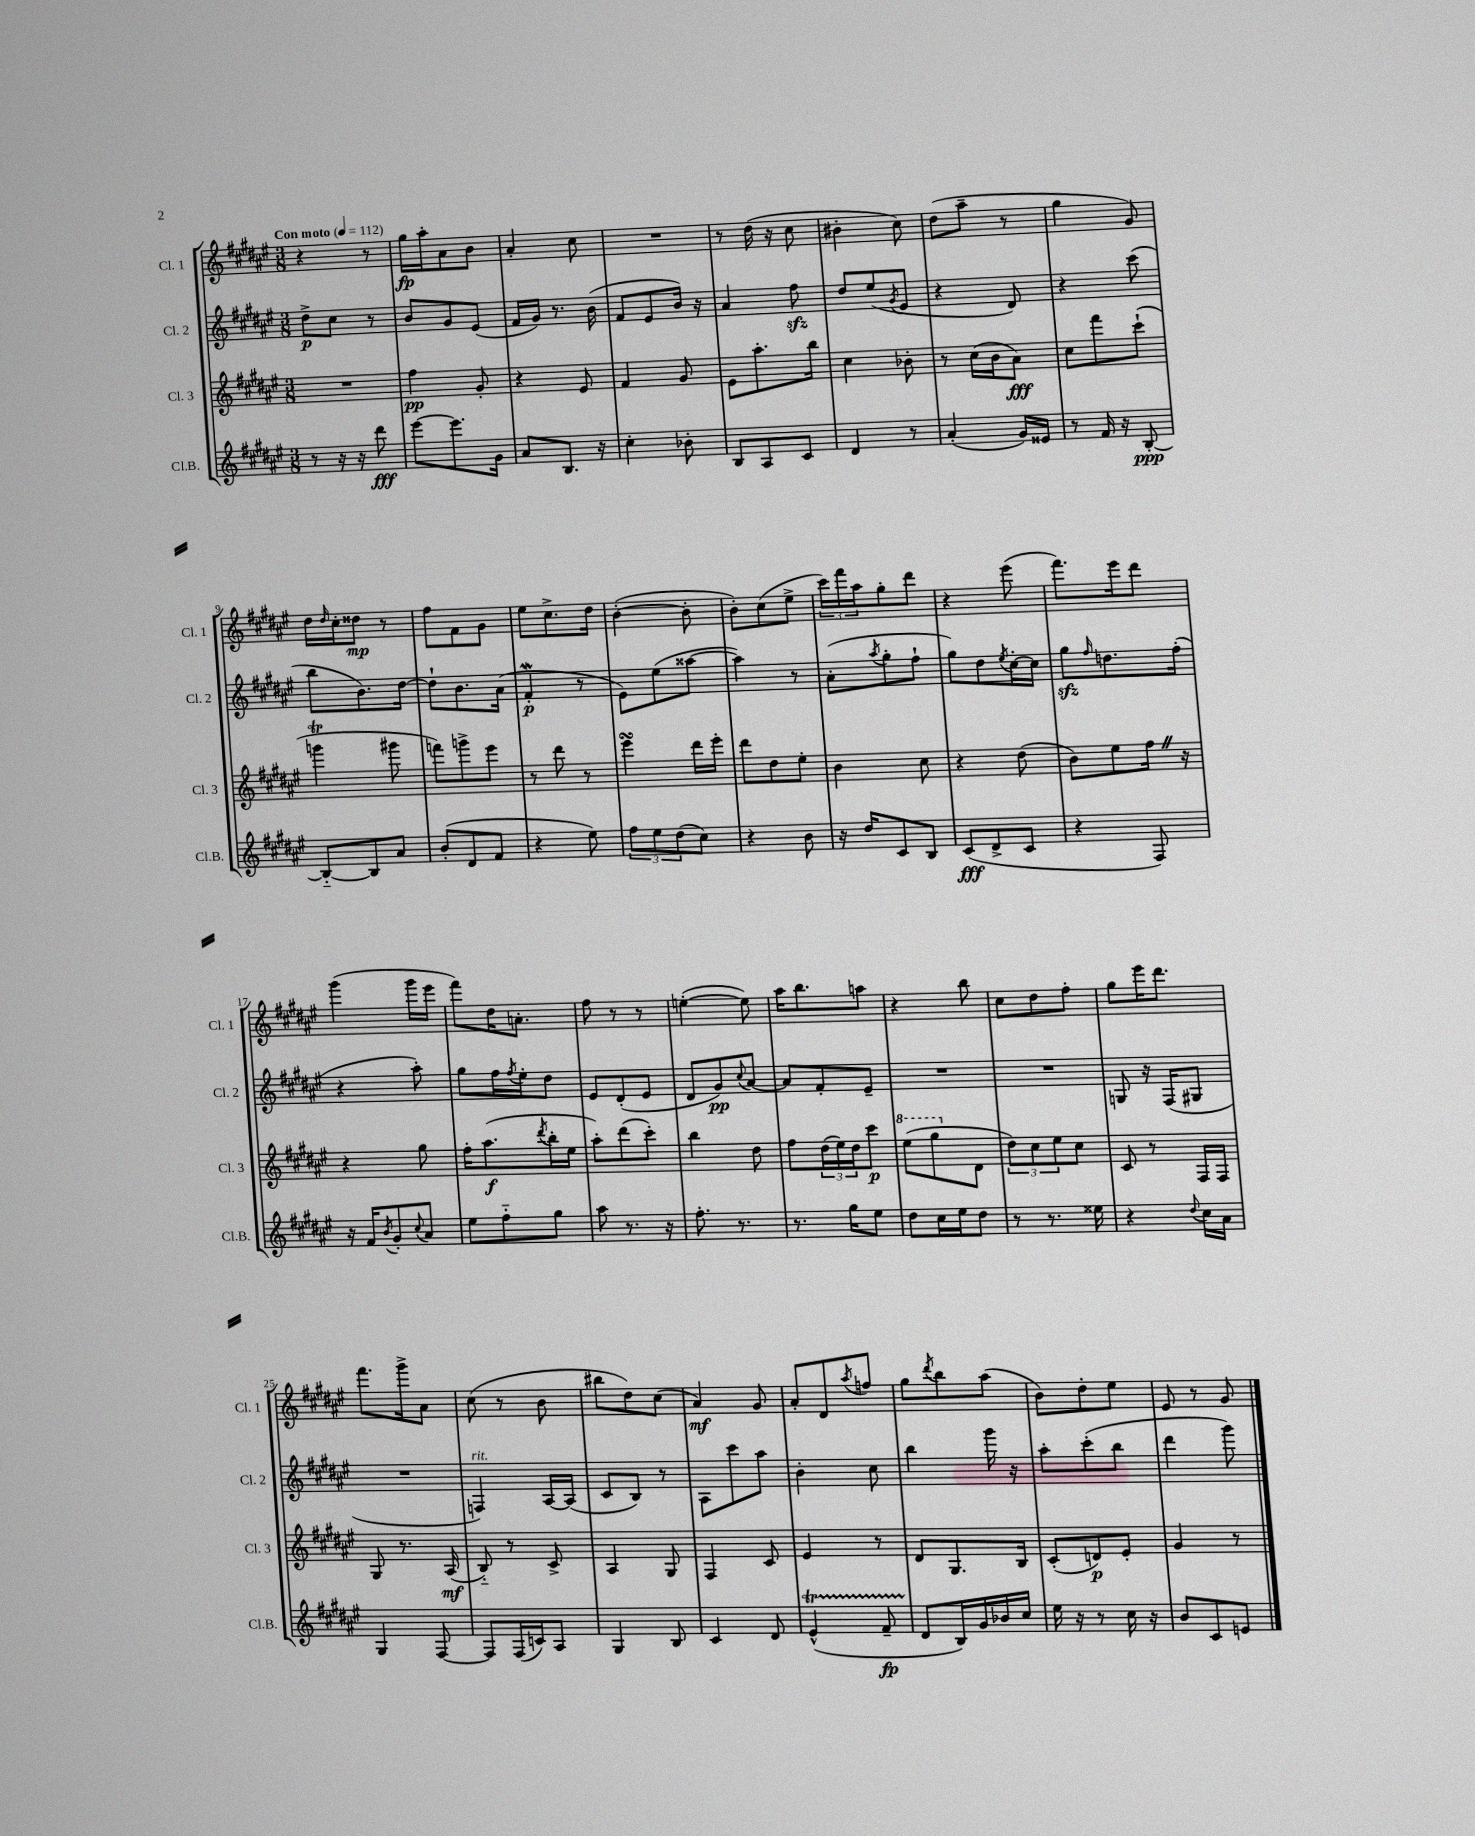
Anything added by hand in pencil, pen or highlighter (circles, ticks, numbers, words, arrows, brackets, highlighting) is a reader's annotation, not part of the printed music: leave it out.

**kern	**kern	**kern	**kern
*staff4	*staff3	*staff2	*staff1
*clefG2	*clefG2	*clefG2	*clefG2
*k[f#c#g#d#a#e#]	*k[f#c#g#d#a#e#]	*k[f#c#g#d#a#e#]	*k[f#c#g#d#a#e#]
*M3/8	*M3/8	*M3/8	*M3/8
*MM112	*MM112	*MM112	*MM112
8r	4.r	8dd#^\L	4r
16r	.	8cc#\J	.
16r	.	.	.
8ddd#\	.	8r	8r
=	=	=	=
[8eee#\L	4ff#\	8b/L	16gg#\LL
.	.	.	16aa#'\J
8.eee#\]	.	8g#/	8a#\
.	8g#'/	(8e#/J	8b\J
16g#\Jk	.	.	.
=	=	=	=
8a#/L	4r	16f#/LL	4a#'/
.	.	16g#/JJ)	.
8.B/J	.	8.r	.
.	8e#/	.	8cc#\
16r	.	(16b\	.
=	=	=	=
4cc#'\	4f#/	8f#/L	4.r
.	.	8e#/	.
8b-'\	8g#/	16b/Jk)	.
.	.	16r	.
=	=	=	=
8B/L	8e#\L	4a#/	8r
8A#/	8.aa#'\	.	(16dd#\
.	.	.	16r
8c#/J	.	8ff#\	8cc#\
.	16bb\Jk	.	.
=	=	=	=
4d#/	4cc#\	8dd#/L	4b#'\
.	.	(8ee#/	.
.	.	8qg#/	.
8r	8b-'\	8e#/J	8cc#\)
=	=	=	=
(4a#'/	8r	4r	(8dd#\L
.	(16cc#\LL	.	8aa#~\J
.	16b\J	.	.
16g#/LL)	8a#\J)	8d#/)	8r
16e##/JJ	.	.	.
=	=	=	=
8r	8cc#\L	4r	4gg#\
16f#/	8fff#\	.	.
16r	.	.	.
[8B'/	(8ccc#`\J	(8ccc#\	8g#/)
=	=	=	=
8B'~/_L	4ggg\	8bb\L	16dd#\LL
.	.	.	16qqdd#/
.	.	.	16cc#'\J
8B/]	.	8.b\)	8dd##\J
8a#/J	8ggg#\	.	8r
.	.	[16dd#\Jk	.
=	=	=	=
(8b'/L	8fff\L)	8dd#`\]L	8ff#\L
8d#/	8ggg^\	8.b\	8f#\
8f#/J	8eee#\J	.	8g#\J
.	.	(16a#\Jk	.
=	=	=	=
4r	8r	4f#'/	8ee#\L
.	8ddd#\	.	8.cc#^\
8ee#\)	8r	8r	.
.	.	.	16dd#\Jk
=	=	=	=
12ff#\L	4eee#\	8e#\L)	([4b'\
12ee#\	.	.	.
.	.	(8ee#\	.
(12dd#\	.	.	.
8cc#\J)	16ddd#\LL	[8aa##\J	8b'\]
.	16eee#'\JJ	.	.
=	=	=	=
4r	8ddd#\L	4aa##\])	8b'\L)
.	8dd#\	.	(8cc#\
8b\	8ee#'\J	8r	8ee#^\J
=	=	=	=
16r	4b\	(8a#'\L	24ccc#\LL)
.	.	.	24fff#\
16dd#/LK	.	.	.
.	.	.	24aa#\J
.	.	8qaa#/	.
8c#/	.	8gg#'\	8gg#'\
8B/J	8cc#\	8ff#`\J	8ddd#\J
=	=	=	=
(8c#/L	4r	8gg#\L)	4r
8d#^/	.	8dd#\	.
.	.	8qee#/	.
8c#/J	(8dd#\	[16cc#'\L	(8eee#\
.	.	16cc#\]JJ	.
=	=	=	=
4r	8b\L)	8gg#\L	8.fff#\L)
.	.	16qqff#/	.
.	8ee#\	8.dd\	.
.	.	.	16eee#\k
8F#/)	16ff#\Jk	.	8ddd#\J
.	16r	(16ff#'\Jk	.
=	=	=	=
16r	4r	4r	(4ggg#\
16f#/LK	.	.	.
8qb/	.	.	.
8g#'/	.	.	.
8qqcc#/	.	.	.
8a#/J	8gg#\	8aa#'\)	16ggg#\LL
.	.	.	16eee#\JJ
=	=	=	=
8ee#\L	16ff#'\LK	8gg#\L	8fff#\L)
.	(8.aa#\	.	.
8ff#'~\	.	16ff#\L	16dd#\K
.	.	8qff#/	.
.	.	16ee#'\J	8.a'\J
.	8qddd#/	.	.
8gg#\J	16bb'\L	8dd#\J	.
.	16ee#\JJ	.	.
=	=	=	=
8aa#\	8aa#'\L)	8e#/L	8ff#\
8.r	(8ddd#\	(8d#'/	8r
.	8ccc#'\J)	8e#/J	8r
16r	.	.	.
=	=	=	=
8.ff#'\	4bb\	8d#/L	([4ee'\
.	.	8g#/)	.
8.r	.	.	.
.	.	8qqcc#/	.
.	8dd#\	[8a#/J	8ee\])
=	=	=	=
8.r	8ff#\L	8a#/]L	16aa#\LK
.	.	.	8.bb\
.	(24dd#\L	8f#'/	.
.	24ee#\)	.	.
16gg#\LK	.	.	.
.	24dd#\J	.	.
8ee#\J	8ccc#\J	8e#~/J	8aa\J
=	=	=	=
8dd#\L	(8eee#\L	4.r	4r
16cc#\L	8ggg#\	.	.
16ee#\J	.	.	.
8dd#\J	8d#\J	.	8bb\
=	=	=	=
8r	12dd#\L)	4.r	8cc#\L
.	12cc#\	.	.
8.r	.	.	8dd#\
.	12ee#\	.	.
.	8cc#\J	.	8ff#'\J
16ee##\	.	.	.
=	=	=	=
4r	8c#/	8G/	8gg#\L
.	8r	16r	16eee#\K
.	.	(16F#/LK	8.ddd#\J
8qqdd#/	.	.	.
16cc#\LL	16F#/LL	8G#/J	.
16a#\JJ	16F#/JJ	.	.
=	=	=	=
4G#/	8G#/	4.r	8.fff#\L
.	8.r	.	.
.	.	.	16ggg#^\k
[8F#/	.	.	8a#\J
.	(16A#/	.	.
=	=	=	=
8F#/]L	8B'~/)	4F/)	(8cc#\
(16F#/L	8r	.	8r
16c/J)	.	.	.
8A#/J	8c#^/	[16A#/LL	8b\
.	.	(16A#/]JJ	.
=	=	=	=
4G#/	4A#/	8c#/L	8bb#\L
.	.	8B/J)	8dd#\)
8B/	8G#/	8r	(8cc#\J
=	=	=	=
4c#/	4F#/	8A#\L	4a#/)
.	.	8ccc#\	.
8d#/	8c#/	8aa#\J	8g#/
=	=	=	=
(4e#^^/	4e#/	4b'\	8a#'/L
.	.	.	8d#/
.	.	.	8qaa#/
8f#~/	8r	8cc#\	8ff/J
=	=	=	=
8d#/L	8d#/L	4bb\	8gg#\L
.	.	.	8qddd#/
16B/L)	8.G#/	.	8bb\
16g#/	.	.	.
16b-/	.	16ggg#\	(8aa#\J
16cc#/JJ	16B/Jk	16r	.
=	=	=	=
16ee#\	(8c#'/L	8aa#'\L	8b\L)
16r	.	.	.
8r	8d/)	(8ccc#'\	8dd#'\
16cc#\	8e#'/J	8bb\J	8ee#\J
16r	.	.	.
=	=	=	=
8b/L	4g#/	4ddd#\	8e#/
8c#/	.	.	8r
8e/J	8r	8ggg#\)	8g#/
==	==	==	==
*-	*-	*-	*-
